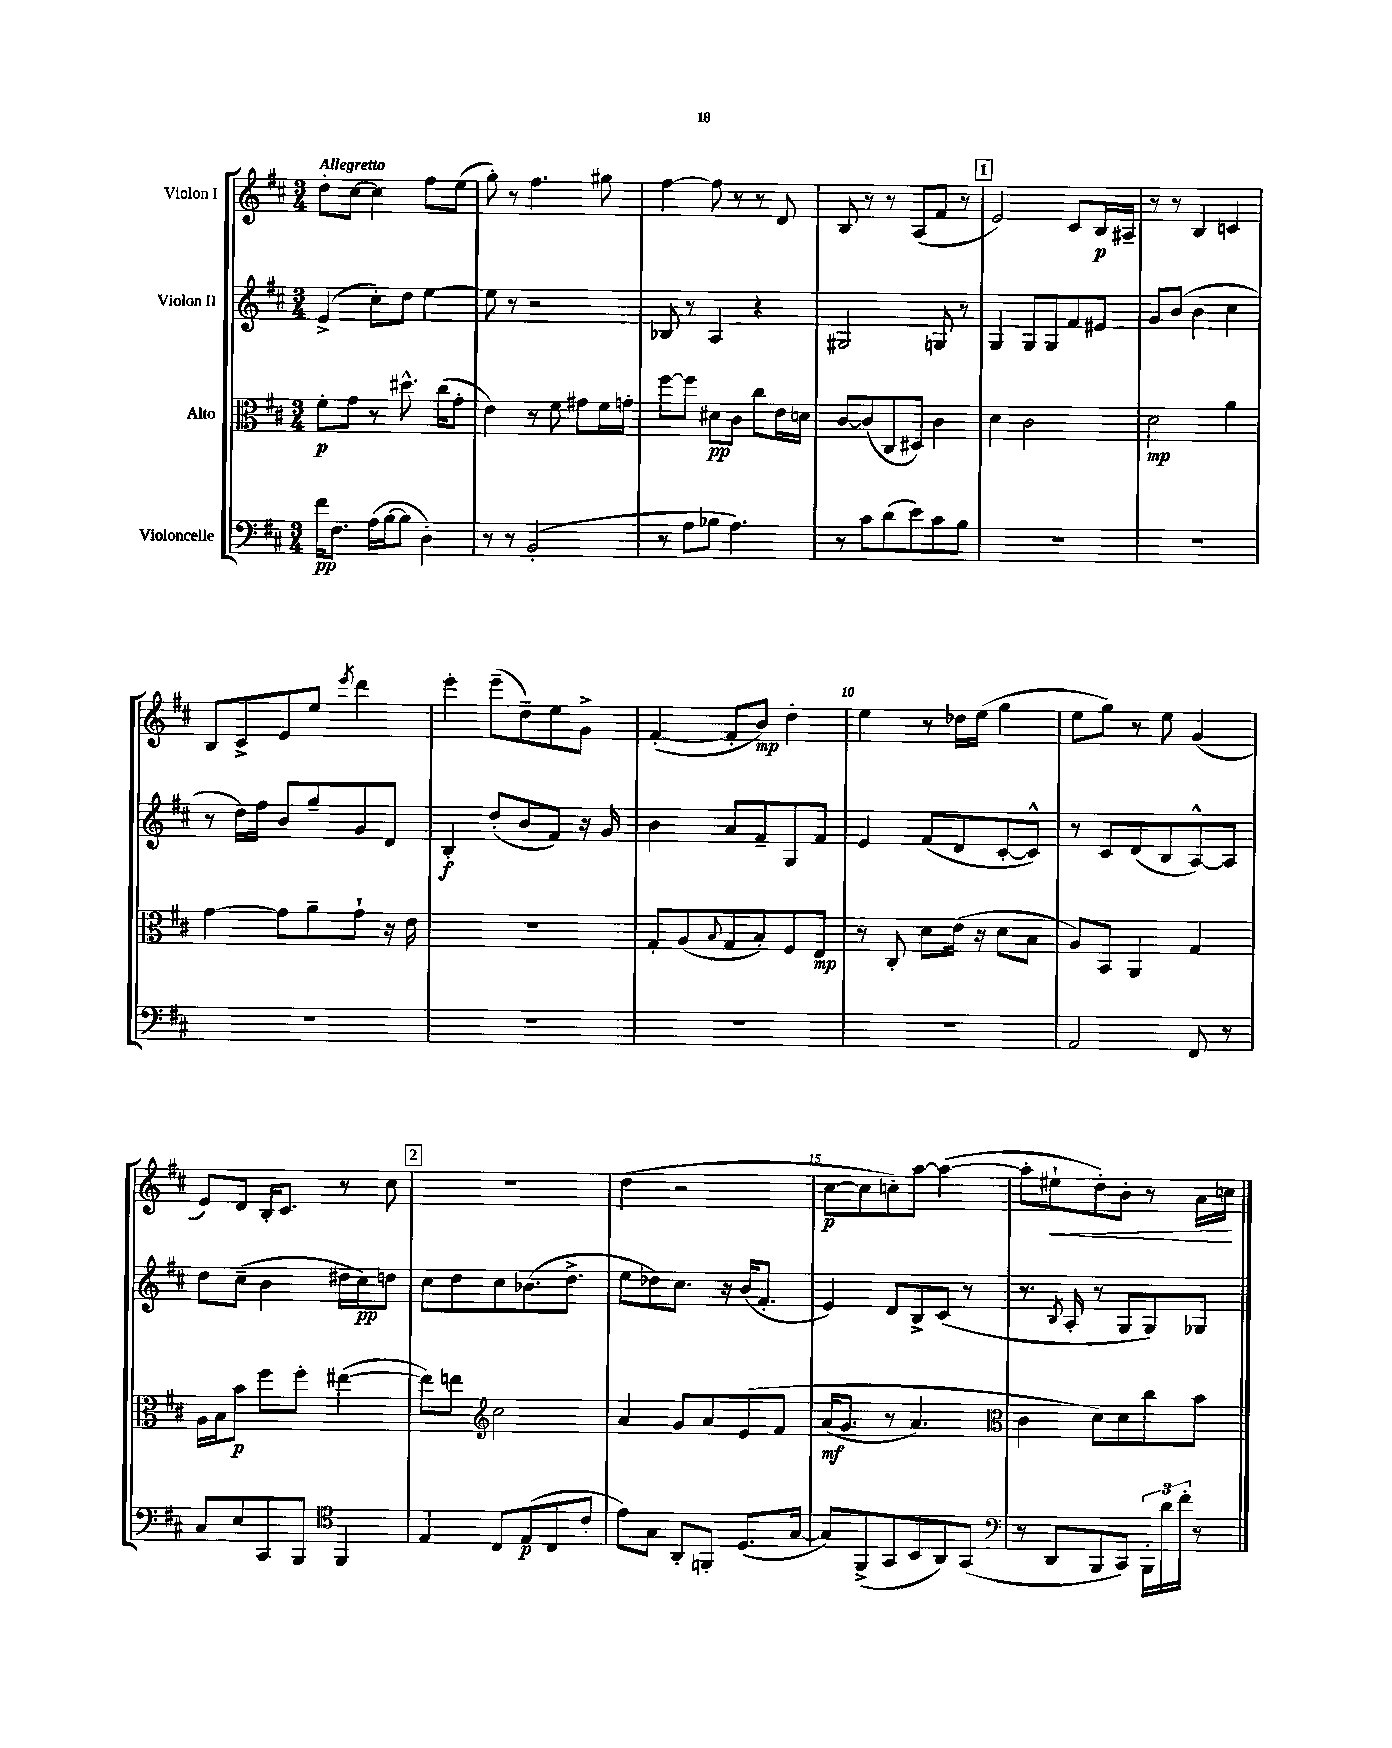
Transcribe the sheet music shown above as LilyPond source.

<<
\new StaffGroup <<
\new Staff = "s0" \with { instrumentName = "Violon I" } {
    \clef treble \key d \major \numericTimeSignature \time 3/4 \tempo "Allegretto"
    d''8-. cis''8~ cis''4 fis''8 e''8( |
    g''8-.) r8 fis''4. gis''8 |
    fis''4~ fis''8 r8 r8 d'8 |
    b8 r8 r8 a8( fis'8 r8 |
    \mark \markup { \box "1" } e'2) cis'8 b16\p ais16-- |
    r8 r8 b4 c'4 |
    b8 cis'8-> e'8 e''8 \acciaccatura { e'''8 } d'''4 |
    e'''4-. e'''8--( d''8--) e''8 g'8-> |
    fis'4~-.( fis'8-. b'8\mp) d''4-. |
    e''4 r8 des''16 e''16( g''4 |
    e''8 g''8) r8 e''8 g'4( |
    e'8) d'8 b16-. cis'8. r8 cis''8 |
    \mark \markup { \box "2" } R2. |
    d''4( r2 |
    cis''8~\p cis''8 c''8-.) a''8~ a''4~( |
    a''8-. eis''8-!\< d''8-.) b'8-. r8 a'16 c''16\! \bar "|." |
}
\new Staff = "s1" \with { instrumentName = "Violon II" } {
    \clef treble \key d \major \numericTimeSignature \time 3/4
    e'4->( cis''8-.) d''8 e''4~ |
    e''8 r8 r2 |
    bes8 r8 a4 r4 |
    gis2 g8 r8 |
    \mark \markup { \box "1" } g4 g8 g8 fis'8 eis'8 |
    g'8 b'8( b'4 cis''4 |
    r8 d''16) fis''16 b'8 g''8-- g'8 d'8 |
    b4-.\f d''8-.( b'8 fis'8) r16 g'16 |
    b'4 a'8 fis'8-- g8 fis'8 |
    e'4 fis'8( d'8 cis'8~-. cis'8-^) |
    r8 cis'8 d'8( b8 a8~-^) a8 |
    d''8 cis''8--( b'4 dis''16 cis''16\pp) d''8 |
    \mark \markup { \box "2" } cis''8 d''8 cis''8 bes'8.( d''8.-> |
    e''8 des''8) cis''8. r16 b'16( fis'8.-. |
    e'4) d'8 b8-> cis'8( r8 |
    r8. \acciaccatura { b8 } a16-. r8 g8 g8) ges8 \bar "|." |
}
\new Staff = "s2" \with { instrumentName = "Alto" } {
    \clef alto \key d \major \numericTimeSignature \time 3/4
    fis'8-.\p g'8 r8 dis''8.-^ cis''16( g'8-. |
    e'4) r8 fis'8 gis'8 fis'16 g'16-. |
    fis''8~ fis''8 dis'8\pp cis'8 cis''8 e'16 d'16 |
    cis'8~ cis'8( cis8 dis8) cis'4 |
    \mark \markup { \box "1" } d'4 cis'2 |
    d'2\mp a'4 |
    g'4~ g'8 a'8-- g'8-! r16 e'16 |
    R2. |
    g8-. a8( \appoggiatura { b8 } g8 b8-.) fis8 e8\mp |
    r8 cis8-. d'8 e'16( r16 d'8 b8 |
    a8) b,8 a,4 g4 |
    a16 b16 b'8\p fis''8 fis''8-. eis''4~( |
    \mark \markup { \box "2" } eis''8) e''8 \clef treble cis''2 |
    a'4 g'8 a'8 e'8\( fis'8 |
    a'16\mf( g'8. r8 a'4.) |
    \clef alto cis'4 d'8\) d'8 cis''8 b'8 \bar "|." |
}
\new Staff = "s3" \with { instrumentName = "Violoncelle" } {
    \clef bass \key d \major \numericTimeSignature \time 3/4
    fis'16\pp fis8. a16( b16~ b8 d4-.) |
    r8 r8 b,2-.( |
    r8 a8 bes8 a4.) |
    r8 cis'8 d'8( e'8) cis'8 b8 |
    \mark \markup { \box "1" } R2. |
    R2. |
    R2. |
    R2. |
    R2. |
    R2. |
    a,2 fis,8 r8 |
    cis8 e8 cis,8 b,,8 \clef tenor fis,4 |
    \mark \markup { \box "2" } e4 cis8 e8\p( cis8 cis'8-. |
    e'8) g8 a,8-. f,8-. d8.( g16~ |
    g8) fis,8->( g,8 b,8 a,8) g,8( |
    \clef bass r8 d,8 b,,8 cis,8) \tuplet 3/2 { b,,16-. d'16 fis'16-. } r8 \bar "|." |
}
>>
>>
\layout { \context { \Score \override BarNumber.break-visibility = ##(#f #t #t) barNumberVisibility = #(every-nth-bar-number-visible 5) } }
